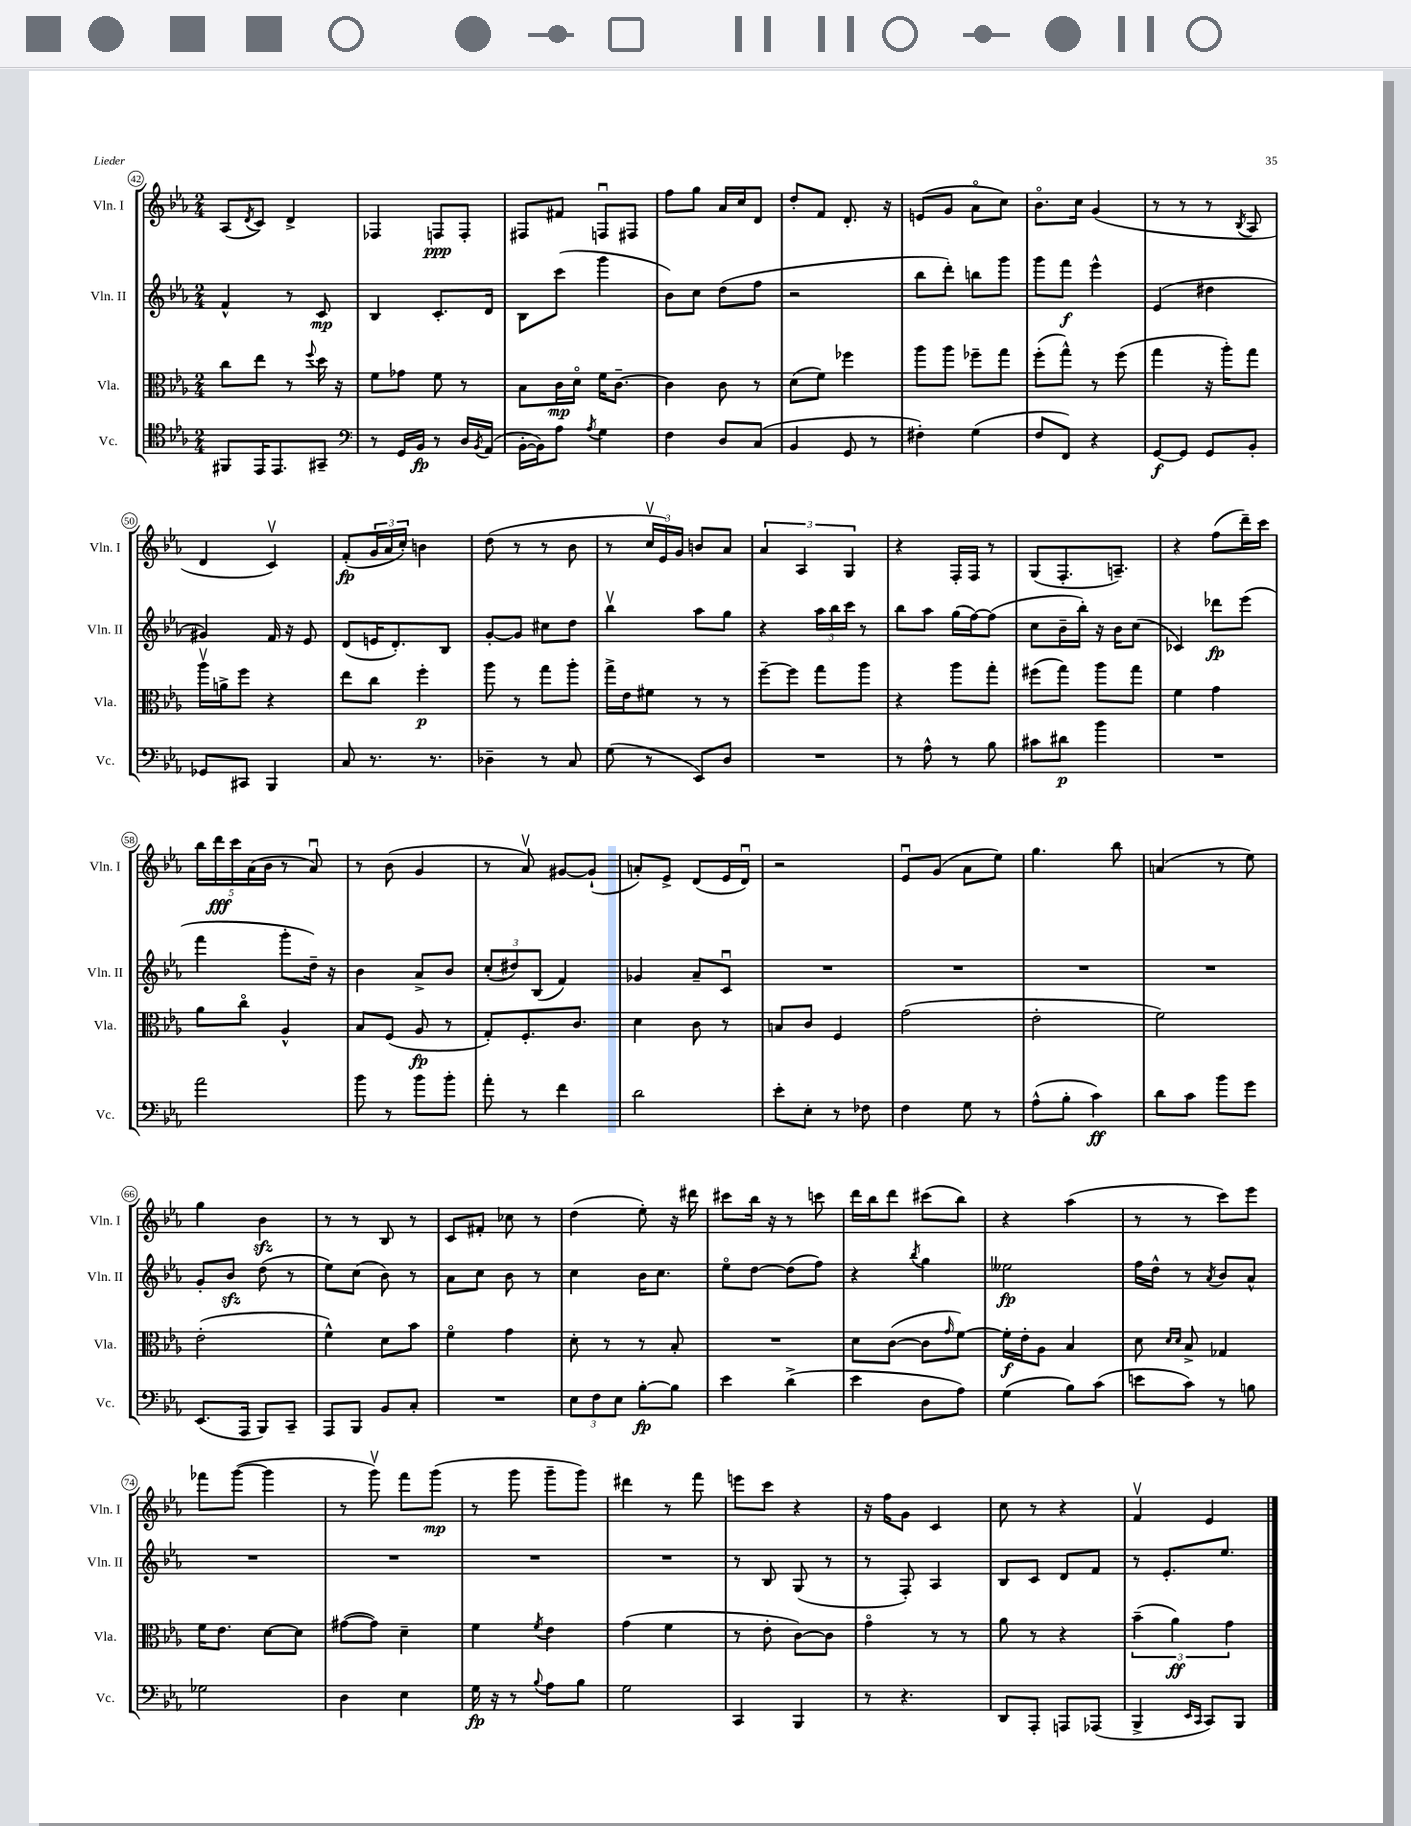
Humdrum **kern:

**kern	**kern	**kern	**kern
*staff4	*staff3	*staff2	*staff1
*clefC4	*clefC3	*clefG2	*clefG2
*k[b-e-a-]	*k[b-e-a-]	*k[b-e-a-]	*k[b-e-a-]
*M2/4	*M2/4	*M2/4	*M2/4
8FF#/L	8cc\L	4f^^/	(8A-/L
.	.	.	8qd/
16EE-/K	8ee-\J	.	8c/J)
8.EE-/	.	.	.
.	8r	8r	4d^/
.	8qqff/	.	.
8GG#~/J	16dd\	8c/	.
.	16r	.	.
=	=	=	=
*clefF4	*	*	*
8r	8f\L	4B-/	4F-/
16GG/LL	8g-\J	.	.
16BB-/JJ	.	.	.
8r	8f\	8.c'/L	8F/L
16D/LL	8r	.	8F'/J
8qBB-/	.	.	.
(16AA-/JJ	.	16d/Jk	.
=	=	=	=
[16BB-'\LL	8B-\L	8B-\L	8F#/L
16BB-\]J)	.	.	.
8A-\J	16c\L	(8ccc\J	8f#/J
.	16do\JJ	.	.
8qA-/	.	.	.
4G\	16f\LK	4ggg\	8Fu/L
.	[8.c~\J	.	.
.	.	.	8F#/J
=	=	=	=
4F\	4c\]	8b-\L)	8ff\L
.	.	8cc\J	8gg\J
8D/L	8c\	(8dd\L	16a-/LL
.	.	.	16cc/J
(8C/J	8r	8ff\J	8d/J
=	=	=	=
4BB-/	(8d\L	2r	8dd'/L
.	8f\J)	.	8f/J
8GG/	4ff-\	.	8.d'/
8r	.	.	.
.	.	.	16r
=	=	=	=
4F#'\)	8aa-\L	8bb-\L	(8e/L
.	8aa-\J	8ddd'\J)	8g/J
(4G\	8ff-~\L	8bb\L	8a-o\L
.	8gg\J	8ggg\J	8cc\J)
=	=	=	=
8F/L	(8ff'\L	8ggg\L	8.b-o\L
8FF/J)	8gg^^\J)	8fff\J	.
.	.	.	16cc\Jk
4r	8r	4eee-^^\	(4g/
.	(8ff\	.	.
=	=	=	=
[8GG/L	4gg\	(4e-/	8r
8GG/]J	.	.	8r
8GG/L	16r	4dd#\	8r
.	16aa-'\LK)	.	.
.	.	.	8qB-/
8BB-'/J	8gg\J	.	8A-/
=	=	=	=
8GG-/L	16aa-v\LL	4g#/)	4d/
.	16a^\J	.	.
8CC#/J	8ff\J	.	.
4BBB-/	4r	16f/	4cv/)
.	.	16r	.
.	.	8e-/	.
=	=	=	=
8C/	8ee-\L	(8d/L	(8f'/L
8.r	8cc\J	16e/K	24g/L
.	.	.	24a-/
.	.	8.d'/)	.
.	.	.	24cc'/JJ)
.	4ff'\	.	4b\
8.r	.	.	.
.	.	8B-/J	.
=	=	=	=
4D-~\	8aa-\	[8g'/L	(8dd\
.	8r	8g/]J	8r
8r	8gg\L	8cc#\L	8r
8C/	8aa-'\J	8dd\J	8b-\
=	=	=	=
(8G\	16gg^\LL	4bb-v\	8r
.	16e-\J	.	.
8r	8f#\J	.	24ccv/LL
.	.	.	24e-/)
.	.	.	24g/JJ
8EE-/L)	8r	8aa-\L	8b/L
8D/J	8r	8gg\J	8a-/J
=	=	=	=
2r	[8ff~\L	4r	6a-/
.	8ff\]J	.	.
.	.	.	6A-/
.	8gg\L	24aa-\LL	.
.	.	24bb-\	.
.	.	24ccc\JJ	6G/
.	8aa-\J	8r	.
=	=	=	=
8r	4r	8bb-\L	4r
8A-^^\	.	8aa-\J	.
8r	8aa-\L	(16gg\LL	16F'/LL
.	.	[16ff\J)	16F/JJ
8B-\	8gg'\J	(8ff\]J	8r
=	=	=	=
8c#\L	(8ff#\L	8cc\L	(8G/L
8d#\J	8gg\J)	16b-~\L	8.F'/
.	.	16bb-'\JJ)	.
4b-\	8aa-\L	16r	.
.	.	16b-\LK	8.A~/J)
.	8gg\J	(8cc\J	.
=	=	=	=
2r	4f\	4c-/)	4r
.	4g\	8ddd-\L	(8ff\L
.	.	(8eee-\J	16ddd~\L)
.	.	.	16ccc\JJ
=	=	=	=
2a-\	8a-\L	4fff\	20bb-\LL
.	.	.	20ddd\
.	.	.	20ccc\
.	8cco\J	.	.
.	.	.	(20a-\
.	.	.	20b-\JJ
.	4A-^^/	8ggg'\L	8r
.	.	16dd~\Jk)	8a-u/)
.	.	16r	.
=	=	=	=
8b-\	8B-/L	4b-\	8r
8r	(8F/J	.	(8b-\
8b-\L	8A-/	8a-^/L	4g/
8b-'\J	8r	8b-/J	.
=	=	=	=
8a-'\	8G'/L)	(12cc'/L	8r
.	.	12dd#/)	.
8r	8.F'/	.	8a-v/)
.	.	(12B-/J	.
4f\	.	4f/)	[8g#/L
.	8.c/J	.	.
.	.	.	(8g#`/]J
=	=	=	=
2d\	4d\	4g-/	8a'/L)
.	.	.	8e-^/J
.	8c\	8a-~/L	(8d/L
.	8r	8cu/J	16e-/L
.	.	.	16du/JJ)
=	=	=	=
8e-'\L	8B/L	2r	2r
8E-'\J	8c/J	.	.
8r	4F/	.	.
8F-\	.	.	.
=	=	=	=
4F\	(2g\	2r	8e-u/L
.	.	.	(8g/J
8G\	.	.	8a-\L
8r	.	.	8ee-\J)
=	=	=	=
(8A-^^\L	2e-'\	2r	4.gg\
8B-'\J	.	.	.
4c\)	.	.	.
.	.	.	8bb-\
=	=	=	=
8d\L	2f\)	2r	(4a/
8c\J	.	.	.
8b-\L	.	.	8r
8g\J	.	.	8ee-\)
=	=	=	=
(8.EE-/L	(2e-'\	8g'/L	4gg\
.	.	8b-/J	.
16AAA-/Jk	.	.	.
8BBB-/L)	.	(8dd\	4b-\
8CC~/J	.	8r	.
=	=	=	=
8AAA-/L	4f^^\)	8ee-\L)	8r
8BBB-/J	.	(8cc\J	8r
8BB-/L	8d\L	8b-\)	8B-/
8C'/J	8b-\J	8r	8r
=	=	=	=
2r	4fo\	8a-\L	8c/L
.	.	8cc\J	8f#'/J
.	4g\	8b-\	8cc-\
.	.	8r	8r
=	=	=	=
12E-\L	8d'\	4cc\	(4dd\
12F\	.	.	.
.	8r	.	.
12E-\J	.	.	.
[8B-'\L	8r	16b-\LK	8ee-'\)
.	.	8.cc\J	.
8B-\]J	8B-'/	.	16r
.	.	.	16ddd#\
=	=	=	=
4e-\	2r	8ee-o\L	8ccc#\L
.	.	[8dd\J	16bb-\Jk
.	.	.	16r
(4d^\	.	(8dd\]L	8r
.	.	8ff\J)	8ccc\
=	=	=	=
4e-\	8d\L	4r	16ddd\LL
.	.	.	16bb-\J
.	([8c\J	.	8ddd\J
.	.	8qbb-/	.
8D\L	8c\]L	4gg\	(8ccc#\L
.	16qqg/	.	.
8A-\J)	[8f\J)	.	8bb-\J)
=	=	=	=
(4G\	16f'\]LL	2ee--\	4r
.	16e-'\J	.	.
.	8A-\J	.	.
8B-\L)	4B-/	.	(4aa-\
(8c\J	.	.	.
=	=	=	=
8e\L	8d\	16ff\LL	8r
.	.	16dd^^\JJ	.
.	16qqd/LL	.	.
.	16qqd/JJ	.	.
8c\J)	8B-^/	8r	8r
.	.	8qa-/	.
8r	4G-/	8b-/L	8ccc\L)
8B\	.	8a-^^/J	8eee-\J
=	=	=	=
2G-\	16f\LK	2r	8fff-\L
.	8.e-\J	.	.
.	.	.	([8ggg\J
.	[8d\L	.	4ggg\]
.	8d\]J	.	.
=	=	=	=
4D\	([8g#\L	2r	8r
.	8g#\]J)	.	8gggv\)
4E-\	4d~\	.	8fff\L
.	.	.	(8ggg\J
=	=	=	=
16G\	4f\	2r	8r
16r	.	.	.
8r	.	.	8ggg\
8qqB-/	8qf/	.	.
8A-\L	4e-\	.	8ggg~\L
8B-\J	.	.	8ggg\J)
=	=	=	=
2G\	(4g\	2r	4ddd#\
.	4f\	.	8r
.	.	.	8fff\
=	=	=	=
4CC/	8r	8r	8eee\L
.	8e-'\	8B-/	8ccc\J
4BBB-/	[8c\L)	(8G/	4r
.	8c\]J	8r	.
=	=	=	=
8r	4go\	8r	16r
.	.	.	16ff\LK
4.r	.	8F'/)	8g\J
.	8r	4A-/	4c/
.	8r	.	.
=	=	=	=
8DD/L	8a-\	8B-/L	8cc\
8AAA-'/J	8r	8c/J	8r
8AAA/L	4r	8d/L	4r
(8AAA-/J	.	8f/J	.
=	=	=	=
4BBB-^/	(6b-~\	8r	4fv/
.	.	8.e-'/L	.
.	6a-\)	.	.
16qqEE-/LL	.	.	.
16qqCC/JJ	.	.	.
8CC/L)	.	.	4e-/
.	.	8.ee-/J	.
.	6g\	.	.
8BBB-/J	.	.	.
==	==	==	==
*-	*-	*-	*-
